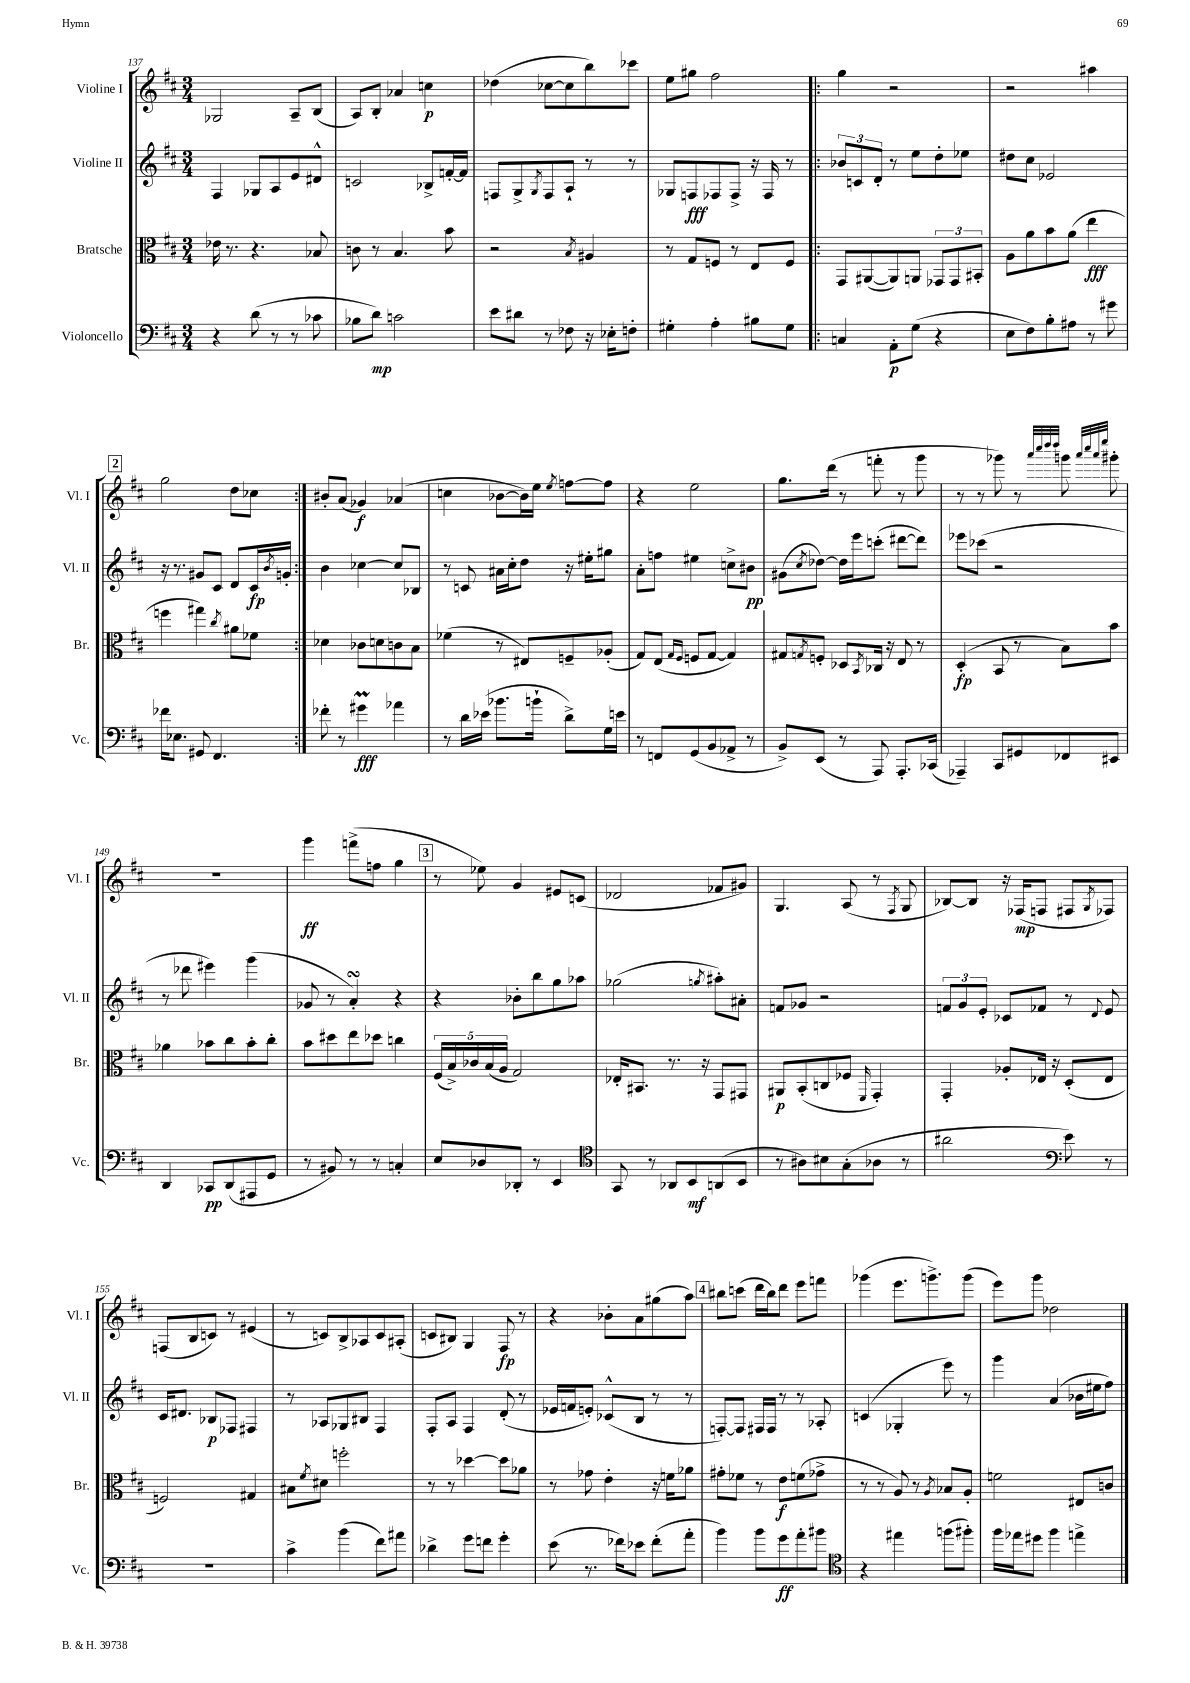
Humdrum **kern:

**kern	**dynam	**kern	**dynam	**kern	**dynam	**kern	**dynam
*part4	*part4	*part3	*part3	*part2	*part2	*part1	*part1
*staff4	*staff4	*staff3	*staff3	*staff2	*staff2	*staff1	*staff1
*I"Violoncello	*	*I"Bratsche	*	*I"Violine II	*	*I"Violine I	*
*I'Vc.	*	*I'Br.	*	*I'Vl. II	*	*I'Vl. I	*
*clefF4	*	*clefC3	*	*clefG2	*	*clefG2	*
*k[f#c#]	*	*k[f#c#]	*	*k[f#c#]	*	*k[f#c#]	*
*M3/4	*	*M3/4	*	*M3/4	*	*M3/4	*
=137	=137	=137	=137	=137	=137	=137	=137
4r	.	16e-X\	.	4F#/	.	2G-X/	.
.	.	8.r	.	.	.	.	.
(8d\	.	4.r	.	8G-X/L	.	.	.
8r	.	.	.	8A/	.	.	.
8r	.	.	.	8e/	.	8A~/L	.
8c-X\	.	8B-X/	.	8d#X^^/J	.	(8B/J	.
=138	=138	=138	=138	=138	=138	=138	=138
8B-X\L	.	8cn\	.	2cn/	.	8A/L)	.
8d\J)	mp	8r	.	.	.	8B'/J	.
2cn\	.	4.B/	.	.	.	4a-X/	.
.	.	.	.	8B-X^/L	.	4ccn\	p
.	.	8b\	.	[16fn'/L	.	.	.
.	.	.	.	16f/JJ]	.	.	.
=139	=139	=139	=139	=139	=139	=139	=139
8e\L	.	2r	.	8Fn/L	.	(4dd-X\	.
8d#X\J	.	.	.	8G^/	.	.	.
.	.	.	.	8qG/	.	.	.
8r	.	.	.	8F/	.	[8cc-X\L	.
8F-X\	.	.	.	8A`/J	.	8cc-\]	.
.	.	8qB/	.	.	.	.	.
16r	.	4A#X/	.	8r	.	8bb\)	.
16E-X'\KL	.	.	.	.	.	.	.
8Fn'\J	.	.	.	8r	.	8ccc-X\J	.
=140	=140	=140	=140	=140	=140	=140	=140
4G#X'\	.	8r	.	8G-X/L	.	8ee\L	.
.	.	8G/L	.	8Fn/	fff	8gg#X\J	.
4A'\	.	8Fn/J	.	8F-X/	.	2ff#\	.
.	.	8r	.	8F-^/J	.	.	.
8B#X\L	.	8E/L	.	16r	.	.	.
.	.	.	.	16F-/	.	.	.
8G#\J	.	8F/J	.	8r	.	.	.
=141!|:	=141!|:	=141!|:	=141!|:	=141!|:	=141!|:	=141!|:	=141!|:
4Cn/	.	8GG/L	.	12b-X/L	.	4gg\	.
.	.	.	.	12cn/	.	.	.
.	.	([8AA#X/	.	.	.	.	.
.	.	.	.	12d'/J	.	.	.
8AA'\L	p	8AA#/])	.	8r	.	2r	.
(8G\J	.	8AAn/J	.	8ee\L	.	.	.
4r	.	12GG-X/L	.	8dd'\	.	.	.
.	.	12GG-/	.	.	.	.	.
.	.	.	.	8ee-X\J	.	.	.
.	.	12BB#X'/J	.	.	.	.	.
=142	=142	=142	=142	=142	=142	=142	=142
8E\L	.	8A\L	.	8dd#X\L	.	2r	.
8F#\)	.	8a\	.	8cc#\J	.	.	.
8B'\	.	8b\	.	2e-X/	.	.	.
8A#X\J	.	(8a\J	.	.	.	.	.
8r	.	4ee\	fff	.	.	4aa#X\	.
8g#X\	.	.	.	.	.	.	.
!!LO:LB:g=z
!!LO:REH:place=s1:t=2
=143	=143	=143	=143	=143	=143	=143	=143
16f-X\KL	.	4ffn\	.	16r	.	2gg\	.
8.E-X\J	.	.	.	8.r	.	.	.
8GG#X/	.	4gg#X\)	.	8g#X/L	.	.	.
4.FF#/	.	.	.	8c#/J	.	.	.
.	.	8qcc#/	.	.	.	.	.
.	.	8a#X\L	.	8d/L	.	8dd\L	.
.	.	8f-X\J	.	16c#/L	fp	8cc-X\J	.
.	.	.	.	8qb/	.	.	.
.	.	.	.	16gn'/JJ	.	.	.
=144:|!	=144:|!	=144:|!	=144:|!	=144:|!	=144:|!	=144:|!	=144:|!
8f-X'\	.	4d-X\	.	4b\	.	8b#X'/L	.
8r	.	.	.	.	.	(8a/J	.
4g#Xm\	fff	8c-X\L	.	[4cc-X\	.	4g-X/)	f
.	.	8dn\	.	.	.	.	.
4a-X\	.	8cn\	.	8cc-/L]	.	(4a-X/	.
.	.	8B\J	.	8B-X/J	.	.	.
=145	=145	=145	=145	=145	=145	=145	=145
8r	.	(4f-X\	.	8r	.	4ccn\	.
16d\LL	.	.	.	8cn/	.	.	.
(16e-X\JJ	.	.	.	.	.	.	.
8.b-X\L	.	8r	.	16a#X\LL	.	[8b-X\L	.
.	.	.	.	16cc#'\J	.	.	.
.	.	8E#X/L)	.	8dd\J	.	16b-\L])	.
16bn`\Jk	.	.	.	.	.	16ee\JJ	.
.	.	.	.	.	.	8qee/	.
8d^\L)	.	8Fn~/	.	16r	.	[8ffn\L	.
.	.	.	.	16ee#X'\KL	.	.	.
16G\L	.	(8A-X'/J	.	8gg#X\J	.	8ff\J]	.
16en\JJ	.	.	.	.	.	.	.
=146	=146	=146	=146	=146	=146	=146	=146
8r	.	8G/L)	.	8a'\L	.	4r	.
8FFn/L	.	(8E/J	.	8ffn\J	.	.	.
.	.	16qqG/LL	.	.	.	.	.
.	.	16qqF#/JJ	.	.	.	.	.
(8GG/	.	8Fn/L	.	4ee#X\	.	2ee\	.
8BB/	.	[8G/J	.	.	.	.	.
8AA-X^/J	.	4G/])	.	8ccn^\L	.	.	.
8r	.	.	.	8b#X\J	pp	.	.
=147	=147	=147	=147	=147	=147	=147	=147
8BB^/L)	.	8G#X/L	.	(8g#X\L	.	8.gg\L	.
.	.	8qGn/	.	8qcc#/	.	.	.
(8EE/J	.	8Fn'/J	.	[8dd-X\J)	.	.	.
.	.	.	.	.	.	(16ddd\Jk	.
8r	.	8D-X/L	.	16dd-\LL]	.	8r	.
.	.	.	.	16eee\J	.	.	.
.	.	8qBB/	.	.	.	.	.
8AAA/)	.	16C-X/Jk	.	(8cccn'\J	.	8fffn'\	.
.	.	16r	.	.	.	.	.
8.AAA'/L	.	8E/	.	[8ddd#X\L	.	8r	.
.	.	8r	.	8ddd#\J])	.	8ggg\	.
(16CC-X/Jk	.	.	.	.	.	.	.
=148	=148	=148	=148	=148	=148	=148	=148
4AAA-X~/)	.	(4D'/	fp	8eee-X\L	.	8r	.
.	.	.	.	(8ccc-X\J	.	8r	.
8CC#/L	.	8BB/	.	2r	.	8ggg-X\)	.
8GG#X/	.	8r	.	.	.	8r	.
.	.	.	.	.	.	32qqaaa/LLL	.
.	.	.	.	.	.	32qqcccc#/	.
.	.	.	.	.	.	32qqdddd/	.
.	.	.	.	.	.	32qqdddd/JJJ	.
8FF-X/	.	8B\L)	.	.	.	8gggn\	.
.	.	.	.	.	.	32qqaaa/LLL	.
.	.	.	.	.	.	32qqcccc#/	.
.	.	.	.	.	.	32qqaaa/	.
.	.	.	.	.	.	32qqeeee/JJJ	.
8EE#X/J	.	8b\J	.	.	.	8ggg#X'\	.
!!LO:LB:g=z
=149	=149	=149	=149	=149	=149	=149	=149
4DD/	.	4a-X\	.	8r	.	2.r	.
.	.	.	.	8ddd-X\	.	.	.
8CC-X/L	pp	8b-X\L	.	4eee#X\)	.	.	.
(8DD/	.	8cc#\	.	.	.	.	.
8AAA#X/	.	8b-'\	.	(4ggg\	.	.	.
8GG/J	.	8cc#'\J	.	.	.	.	.
=150	=150	=150	=150	=150	=150	=150	=150
8r	.	8b\L	.	8g-X/	.	4ggg\	ff
8BB#X/)	.	8dd#X\	.	8r	.	.	.
8r	.	8ee\	.	4asSSS'/)	.	(8fffn^\L	.
8r	.	8dd-X\J	.	.	.	8ffn\J	.
4Cn'/	.	4ccn\	.	4r	.	4gg\	.
!!LO:REH:place=s1:t=3
=151	=151	=151	=151	=151	=151	=151	=151
8E/L	.	(20F#/LL	.	4r	.	8r	.
.	.	20B^/)	.	.	.	.	.
.	.	20c-X/	.	.	.	.	.
8D-X/	.	.	.	.	.	8ee-X\)	.
.	.	(20B/	.	.	.	.	.
.	.	20A/JJ	.	.	.	.	.
8DD-X'/J	.	2G/)	.	8b-X'\L	.	4g/	.
8r	.	.	.	8bb\	.	.	.
4EE/	.	.	.	8gg\	.	8e#X/L	.
.	.	.	.	8aa-X\J	.	(8cn/J	.
=152	=152	=152	=152	=152	=152	=152	=152
*clefC4	*	*	*	*	*	*	*
8GG/	.	16E-X'/KL	.	(2gg-X\	.	2d-X/	.
.	.	8.BB#X/J	.	.	.	.	.
8r	.	.	.	.	.	.	.
8AA-X/L	.	8.r	.	.	.	.	.
8BB/	mf	.	.	.	.	.	.
.	.	16r	.	.	.	.	.
.	.	.	.	8qggn/	.	.	.
(8AAn/	.	8GG/L	.	8aa#X'\L)	.	8f-X/L	.
8BB/J	.	8GG#X/J	.	8a#X'\J	.	8g#X/J)	.
=153	=153	=153	=153	=153	=153	=153	=153
8r	.	8AA#X/L	p	8fn/L	.	4.G/	.
8A#X\L)	.	(8BB'/	.	8g-X/J	.	.	.
8B#X\	.	8Cn/	.	2r	.	.	.
(8G'\	.	8F-X/J	.	.	.	(8A/	.
.	.	16qqFF#/	.	.	.	.	.
8A-X\J	.	4GG'/)	.	.	.	8r	.
.	.	.	.	.	.	8qF#/	.
8r	.	.	.	.	.	8G/	.
=154	=154	=154	=154	=154	=154	=154	=154
2a#X\	.	4GG'/	.	12fn/L	.	[8B-X/L)	.
.	.	.	.	12g/	.	.	.
.	.	.	.	.	.	8B-/J]	.
.	.	.	.	12e'/J	.	.	.
.	.	8A-X'/L	.	8c-X/L	.	16r	.
.	.	.	.	.	.	(16F-X/KL	mp
.	.	16E-X/Jk	.	8f-X/J	.	8Fn/J	.
.	.	16r	.	.	.	.	.
*clefF4	*	*	*	*	*	*	*
8e\)	.	(8D'/L	.	8r	.	8F#X/L	.
.	.	.	.	8qqd/	.	8qG/	.
8r	.	8E-/J	.	8e/	.	8F-X/J)	.
!!LO:LB:g=z
=155	=155	=155	=155	=155	=155	=155	=155
2.r	.	2Fn/)	.	16c#/KL	.	(8Fn/L	.
.	.	.	.	8.d#X/J	.	.	.
.	.	.	.	.	.	8B/	.
.	.	.	.	8B-X/L	p	8cn/J)	.
.	.	.	.	8F-X/J	.	8r	.
.	.	4G#X/	.	4F#X/	.	(4e#X/	.
=156	=156	=156	=156	=156	=156	=156	=156
4c#^\	.	8B#X\L	.	8r	.	8r	.
.	.	8qf#/	.	.	.	.	.
.	.	8d#X\J	.	8A-X/L	.	8cn/L)	.
(4b\	.	2ffn'\	.	8G-X/	.	8B^/	.
.	.	.	.	8B#X/J	.	8A-X/	.
8f#\L)	.	.	.	4F#/	.	8c/	.
8a#X\J	.	.	.	.	.	(8A#X'/J	.
=157	=157	=157	=157	=157	=157	=157	=157
4d-X^\	.	8r	.	8F#'/L	.	8cn/L	.
.	.	8r	.	8A/J	.	8B#X/J)	.
8g\L	.	[4dd-X\	.	4F#/	.	4G/	.
8fn\J	.	.	.	.	.	.	.
4g'\	.	8dd-\L]	.	(8d'/	.	8F#/	fp
.	.	8a-X\J	.	8r	.	8r	.
=158	=158	=158	=158	=158	=158	=158	=158
(8e\	.	8r	.	16e-X/LL	.	4r	.
.	.	.	.	16fn/J	.	.	.
8.r	.	8g-X\	.	8en'/J)	.	.	.
.	.	4e'\	.	(8c-X^^/L	.	8b-X'\L	.
16f-X\KL)	.	.	.	.	.	.	.
8e-X\J	.	.	.	8B/J	.	8a\	.
(8f-'\L	.	16r	.	8r	.	(8gg#X\	.
.	.	16fn\KL	.	.	.	.	.
8a'\J	.	8a-X\J	.	8r	.	8aa\J)	.
!!LO:REH:place=s1:t=4
=159	=159	=159	=159	=159	=159	=159	=159
4b\)	.	8g#X'\L	.	[8Fn'/L)	.	8bb#X\L	.
.	.	8f-X\J	.	8F/J]	.	(8cccn\J	.
8b\L	.	8r	.	16F#X/LL	.	16ddd\LL	.
.	.	.	.	16F#/JJ	.	16bb#\J)	.
8g\	ff	8e\L	f	8r	.	8ddd\J	.
8a'\	.	(8fn\	.	8r	.	8eee\L	.
8b#X\J	.	8g-X^\J	.	8A-X'/	.	8fffn\J	.
=160	=160	=160	=160	=160	=160	=160	=160
*clefC4	*	*	*	*	*	*	*
4r	.	8r	.	(4cn/	.	(4ggg-X\	.
.	.	8r	.	.	.	.	.
4ee#X\	.	8A/)	.	4G-X'/	.	8.eee\L	.
.	.	8r	.	.	.	.	.
.	.	.	.	.	.	8.gggn^\)	.
.	.	8qA/	.	.	.	.	.
(8ffn\L	.	8B-X/L	.	8eee\)	.	.	.
8ff#X'\J)	.	8A'/J	.	8r	.	(8ggg\J	.
=161	=161	=161	=161	=161	=161	=161	=161
16ff#\LL	.	2fn\	.	4ggg\	.	8eee\L)	.
16ee-X\J	.	.	.	.	.	.	.
8dd#X\J	.	.	.	.	.	8ggg\J	.
4ff#\	.	.	.	(4a/	.	2dd-X\	.
4een^\	.	8E#X/L	.	16b-X\LL	.	.	.
.	.	.	.	16ee#X\J	.	.	.
.	.	8cn/J	.	8ff#\J)	.	.	.
==	==	==	==	==	==	==	==
*-	*-	*-	*-	*-	*-	*-	*-
